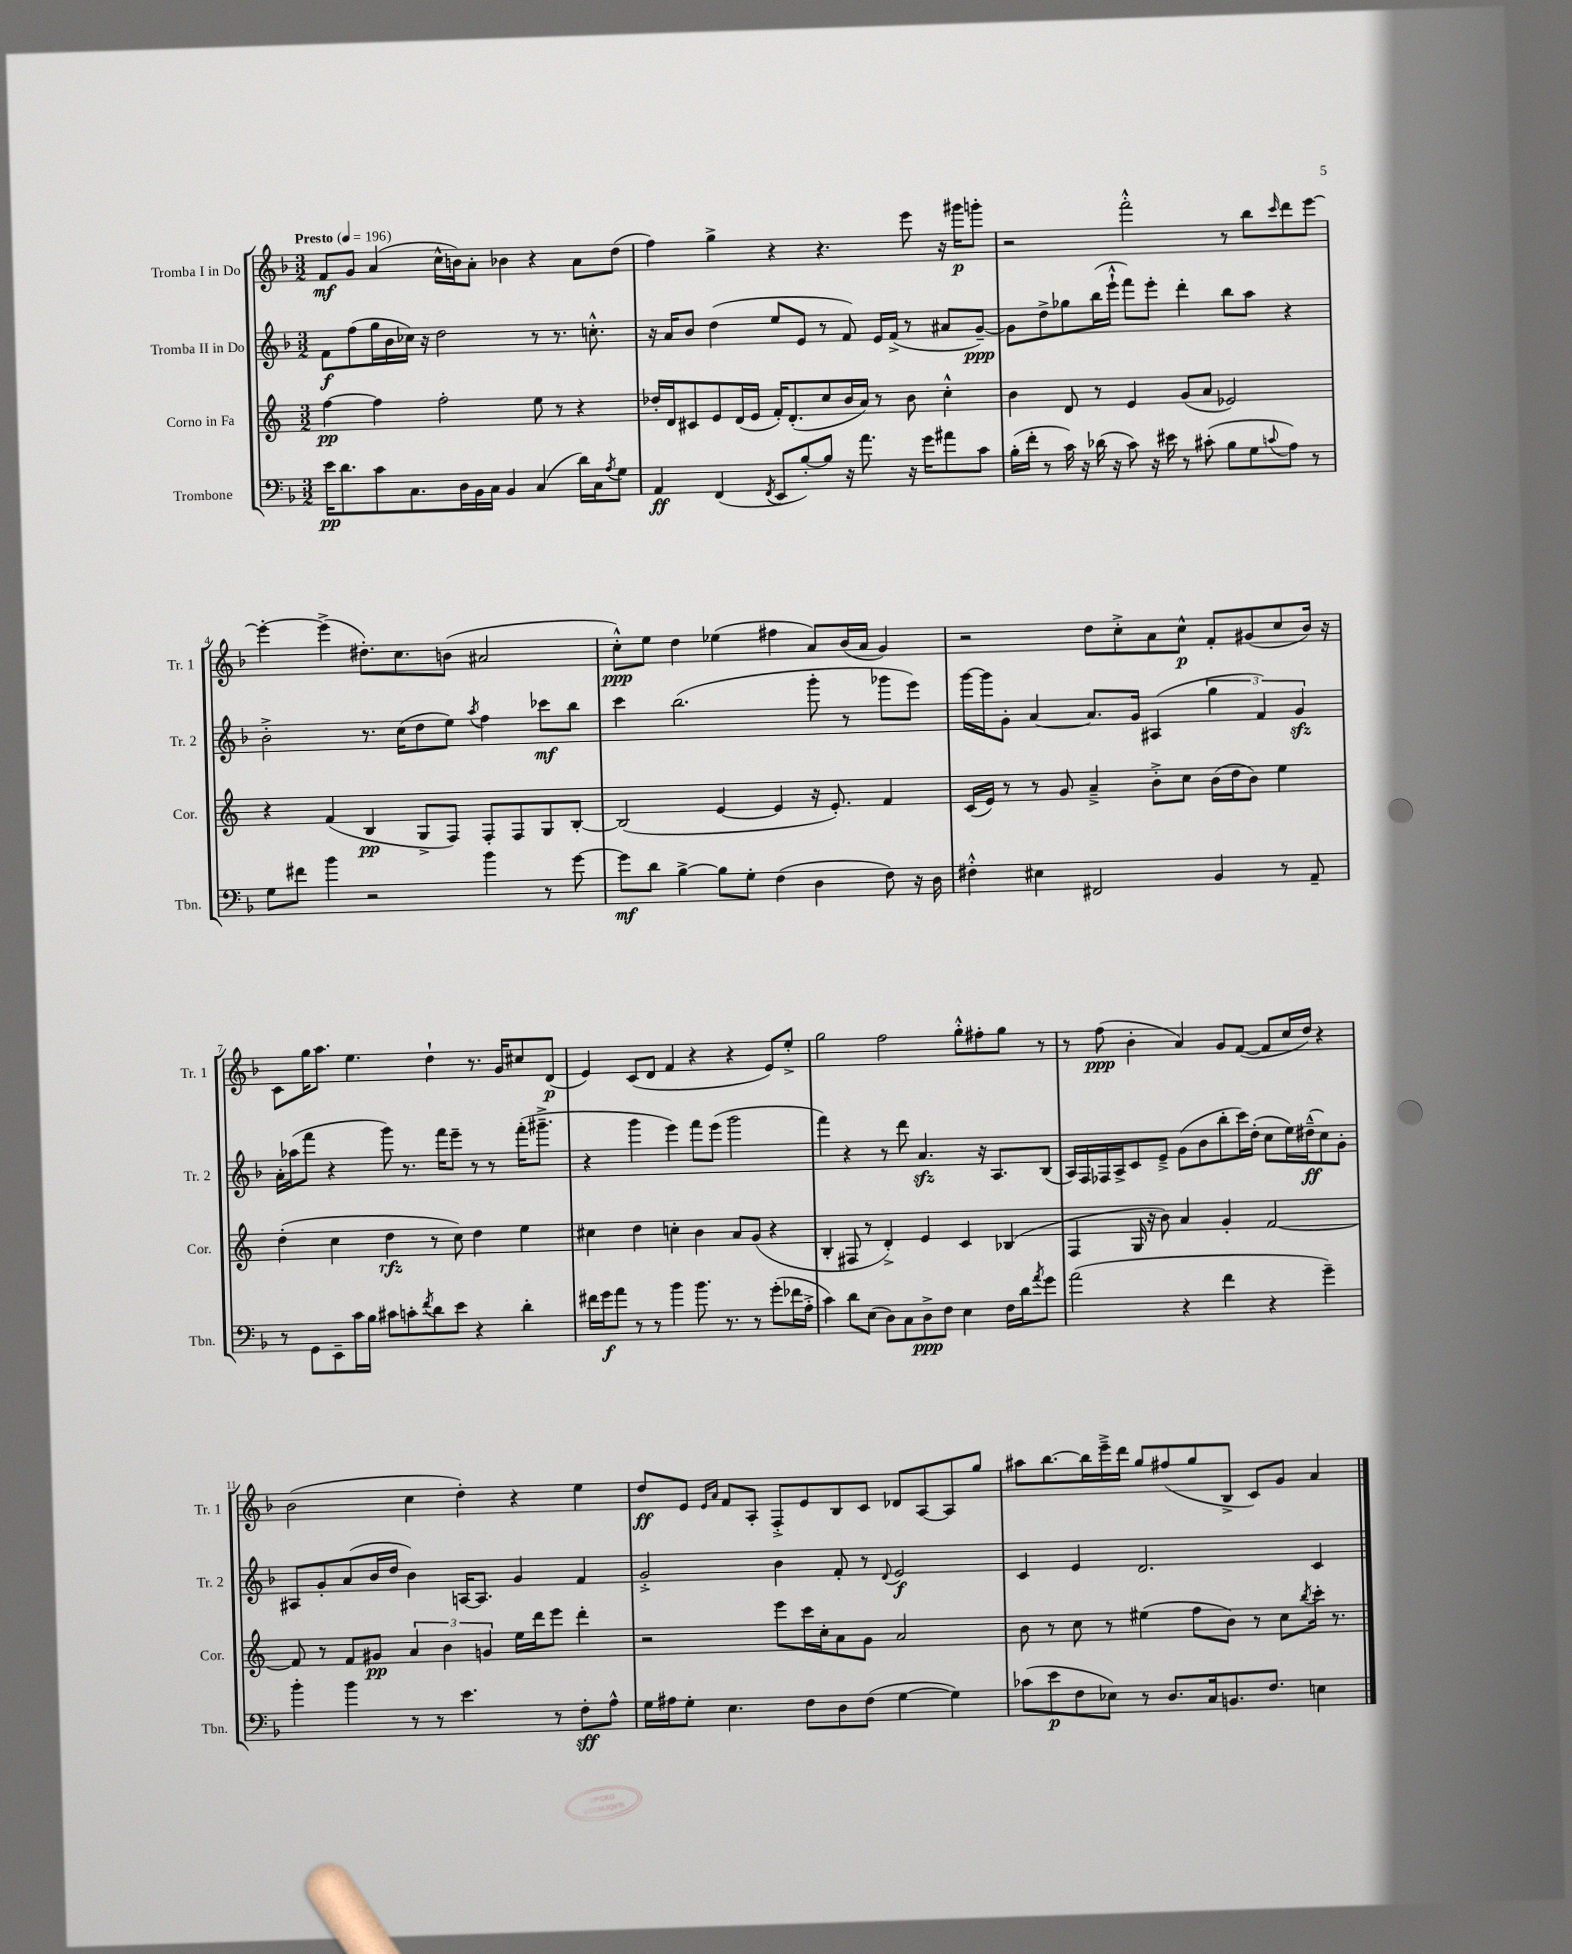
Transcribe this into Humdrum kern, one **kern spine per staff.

**kern	**kern	**kern	**kern
*staff4	*staff3	*staff2	*staff1
*clefF4	*clefG2	*clefG2	*clefG2
*k[b-]	*k[]	*k[b-]	*k[b-]
*M3/2	*M3/2	*M3/2	*M3/2
*MM196	*MM196	*MM196	*MM196
16e\LK	[4ff\	8f\L	8f/L
8.d\	.	.	.
.	.	(8ff\	8g/J
8c\	4ff\]	16gg\L	(4a/
.	.	16b-\	.
8.C\	.	16cc-\JJ)	.
.	.	16r	.
.	2ff'\	2dd\	16cc^^\LL
16D\L	.	.	16b\J)
16BB-\	.	.	8a'\J
16C\JJ	.	.	.
4BB-/	.	.	4b-\
(4C/	8ee\	8r	4r
.	8r	8.r	.
16d\LL)	4r	.	8a\L
16C\J	.	8.cc'^^\	.
8qA/	.	.	.
8G\J	.	.	(8dd\J
=	=	=	=
4AA/	16dd-'/LL	16r	4ff\)
.	16d/J	16a/LK	.
.	8c#/	8b-/J	.
(4FF/	8e/	(4dd\	4gg^\
.	(16d/L	.	.
.	16e/JJ	.	.
8qFF/	.	.	.
8EE/L	16f'/LK)	8ee/L	4r
.	(8.d'/	.	.
[8B-'/)	.	8e/J	.
8B-/]J	8cc/	8r	4.r
16r	16b/L	8f/)	.
8.a\	16a/JJ)	.	.
.	8r	16e/LL	.
.	.	(16f^/JJ	.
16r	8b\	8r	8eee\
16g\LK	.	.	.
8a#\	4cc'^^\	8a#/L	16r
.	.	.	16ggg#\LK
8c\J	.	[8g~/J)	8ggg'\J
=	=	=	=
(16B-'\LL	4b\	8g\]L	2r
16f'\JJ	.	.	.
8r	.	8dd^\	.
16c\)	8d/	8gg-\	.
16r	.	.	.
(16d-\	8r	(16bb-\L	.
16r	.	16eee`^^\JJ	.
8c\)	4e/	8fff\L)	2fff'^^\
16r	.	8eee'\J	.
16e#\	.	.	.
8r	(8g/L	4ddd'\	.
(8c#'\	8a/J	.	.
8B-\L	2e-/)	8bb-\L	8r
8G\	.	8aa\J	8bb-\L
8qqc/	.	.	16qqccc/
8A\J)	.	4r	8ddd\
8r	.	.	[8eee\J
=	=	=	=
8G\L	4r	2b-'^\	4eee'\_
8f#\J	.	.	.
4b-\	(4f/	.	(4eee^\]
2r	4B/	8.r	8.dd#'\L)
.	.	(16cc\LK	8.cc\
.	8G^/L	8dd\	.
.	8F/J)	8ee\J)	(8b\J
.	.	8qaa/	.
4b-\	8F'/L	4ff\	2a#/
.	8F/	.	.
8r	8G/	8ccc-\L	.
[8g\	[8B'/J	8bb-\J	.
=	=	=	=
8g\]L	(2B/]	4ccc\	8cc'^^\L)
8d\J	.	.	8ee\J
[4B-^\	.	(2.bb-\	4dd\
8B-\]L	[4e/	.	(4ee-\
8G'\J	.	.	.
(4F\	4e/]	.	4ff#\
4D\	16r	8ggg'\	8a/L)
.	8.e'/)	.	.
.	.	8r	(16b-/L
.	.	.	16a/JJ
8F\)	4f/	8ggg-\L	4g/)
16r	.	8eee\J)	.
16D\	.	.	.
=	=	=	=
4F#'^^\	(16c/LL	[16ggg\LL	2r
.	16e/JJ)	16ggg\]J	.
.	8r	8g'\J	.
4E#\	8r	[4a/	.
.	8g/	.	.
2FF#/	4a~^/	8.a/]L	8dd\L
.	.	.	8cc'^\
.	.	16g/Jk	.
.	8b'^\L	(4A#/	8a\
.	8cc\J	.	8cc^^\J
4BB-/	(16b\LL	6gg\	8f'/L
.	16dd\J	.	.
.	8b\J)	.	(8g#/
.	.	6f/)	.
8r	4ee\	.	8cc/
.	.	6g/	.
8AA~/	.	.	16b-/Jk)
.	.	.	16r
=	=	=	=
8r	(4dd'\	16a'\LL	8c\L
.	.	(16aa-\J	.
8GG\L	.	8fff\J	16gg\K
.	.	.	8.aa\J
8EE~\	4cc\	4r	.
16c\L	.	.	4.ee\
16B-\JJ	.	.	.
8c#\L	4dd\	8ggg\)	.
8c'\	.	8.r	.
8qf/	.	.	.
8d\	8r	.	4dd`\
.	.	16fff\LK	.
8e\J	8cc\)	8eee~\J	.
4r	4dd\	8r	8.r
.	.	8r	.
.	.	.	16g/LK
4d'\	4ee\	(16fff'\LK	8cc#/
.	.	8.ggg#~^\J	.
.	.	.	(8d/J
=	=	=	=
16f#\LL	4cc#\	4r	4e/)
16g\J	.	.	.
8a\J	.	.	.
8r	4dd\	4ggg\	(8c/L
8r	.	.	8d/J
4b-\	4cc'\	4eee\)	4f/
8.b-\	4b\	8fff\L	4r
.	.	(8eee\J	.
8.r	.	.	.
.	8a/L	2ggg\	4r
8r	(8g/J	.	.
(8g'\L	4r	.	8e/L)
16f-\L	.	.	8ee'^/J
16A'^\JJ	.	.	.
=	=	=	=
4c\)	4B'/	4fff\)	2gg\
8d\L	8F#/	4r	.
(8E\J	8r	.	.
8D\L)	4d'^/)	8r	2ff\
8C\	.	8ddd\	.
8D^\	4e/	4.a/	.
8F\J	.	.	.
4E\	4c/	.	8gg'^^\L
.	.	16r	8ff#'\
.	.	8.A/L	.
16F\LL	(4B-/	.	8gg\J
16d\J	.	.	.
8qa/	.	.	.
8g\J	.	(8B-/J	8r
=	=	=	=
(2a\	4F/	16A/LL)	8r
.	.	16F/	.
.	.	16F-/	(8ff\
.	.	16A^/J	.
.	16G/	8c/	4b-'\
.	16r	.	.
.	8b\)	8e~^/J	.
4r	4a/	(8g\L	4a/)
.	.	8b-\	.
4f\	4g'/	8bb-'\	8g/L
.	.	16ccc\L)	([8f/J
.	.	(16dd'\JJ	.
4r	[2f/	8cc\L	8f/]L
.	.	16ee\L)	16cc/L
.	.	(16dd#~^^\J	16dd/JJ)
4g~\)	.	8cc\)	4r
.	.	8g'\J	.
=	=	=	=
4b-'\	8f/]	8A#/L	(2b-\
.	8r	8g'/	.
4b-\	8f/L	(8a/	.
.	8g#/J	16b-/L	.
.	.	16dd/JJ	.
8r	6a/	4b-\)	4cc\
8r	.	.	.
.	6b\	.	.
4.e\	.	[16A/LK	4dd'\)
.	.	8.A/]J	.
.	6g/	.	.
.	16ee\LL	4g/	4r
.	16ddd\J	.	.
8r	8eee\J	.	.
8F'\L	4ddd'\	4f/	4ee\
8A^^\J	.	.	.
=	=	=	=
16G\LL	2r	2g'^/	8dd/L
16A#\J	.	.	.
8G'\J	.	.	8e/J
.	.	.	16qqe/LL
.	.	.	16qqa/JJ
4.E\	.	.	8f/L
.	.	.	8A'/J
.	8eee\L	4b-\	8F'^/L
8F\L	16ccc\L	.	8e/
.	16cc'\J	.	.
8D\	8a\	8f'/	8B-/
(8F\J	8g\J	8r	8c/J
.	.	8qqd/	.
[4G\	2a/	2e/	8d-/L
.	.	.	[8A/
4G\])	.	.	8A/]
.	.	.	8gg/J
=	=	=	=
(8c-\L	8b\	4c/	8aa#\L
8e\	8r	.	[8.bb-\
8F\	8cc\	4e/	.
.	.	.	16bb-\]L
8E-\J)	8r	.	16eee~^\
.	.	.	16ddd\JJ
8r	(4ee#\	2.d/	8gg/L
8.D/L	.	.	(8ff#/
.	8ff\L	.	8gg/
16C/k	.	.	.
8.BB/	8b\J)	.	8B-^/J
.	8r	.	8c/L)
8.F/J	.	.	.
.	8cc\L	.	8g/J
.	8qbb/	.	.
4E\	16ccc'\Jk	4c/	4a/
.	8.r	.	.
==	==	==	==
*-	*-	*-	*-
